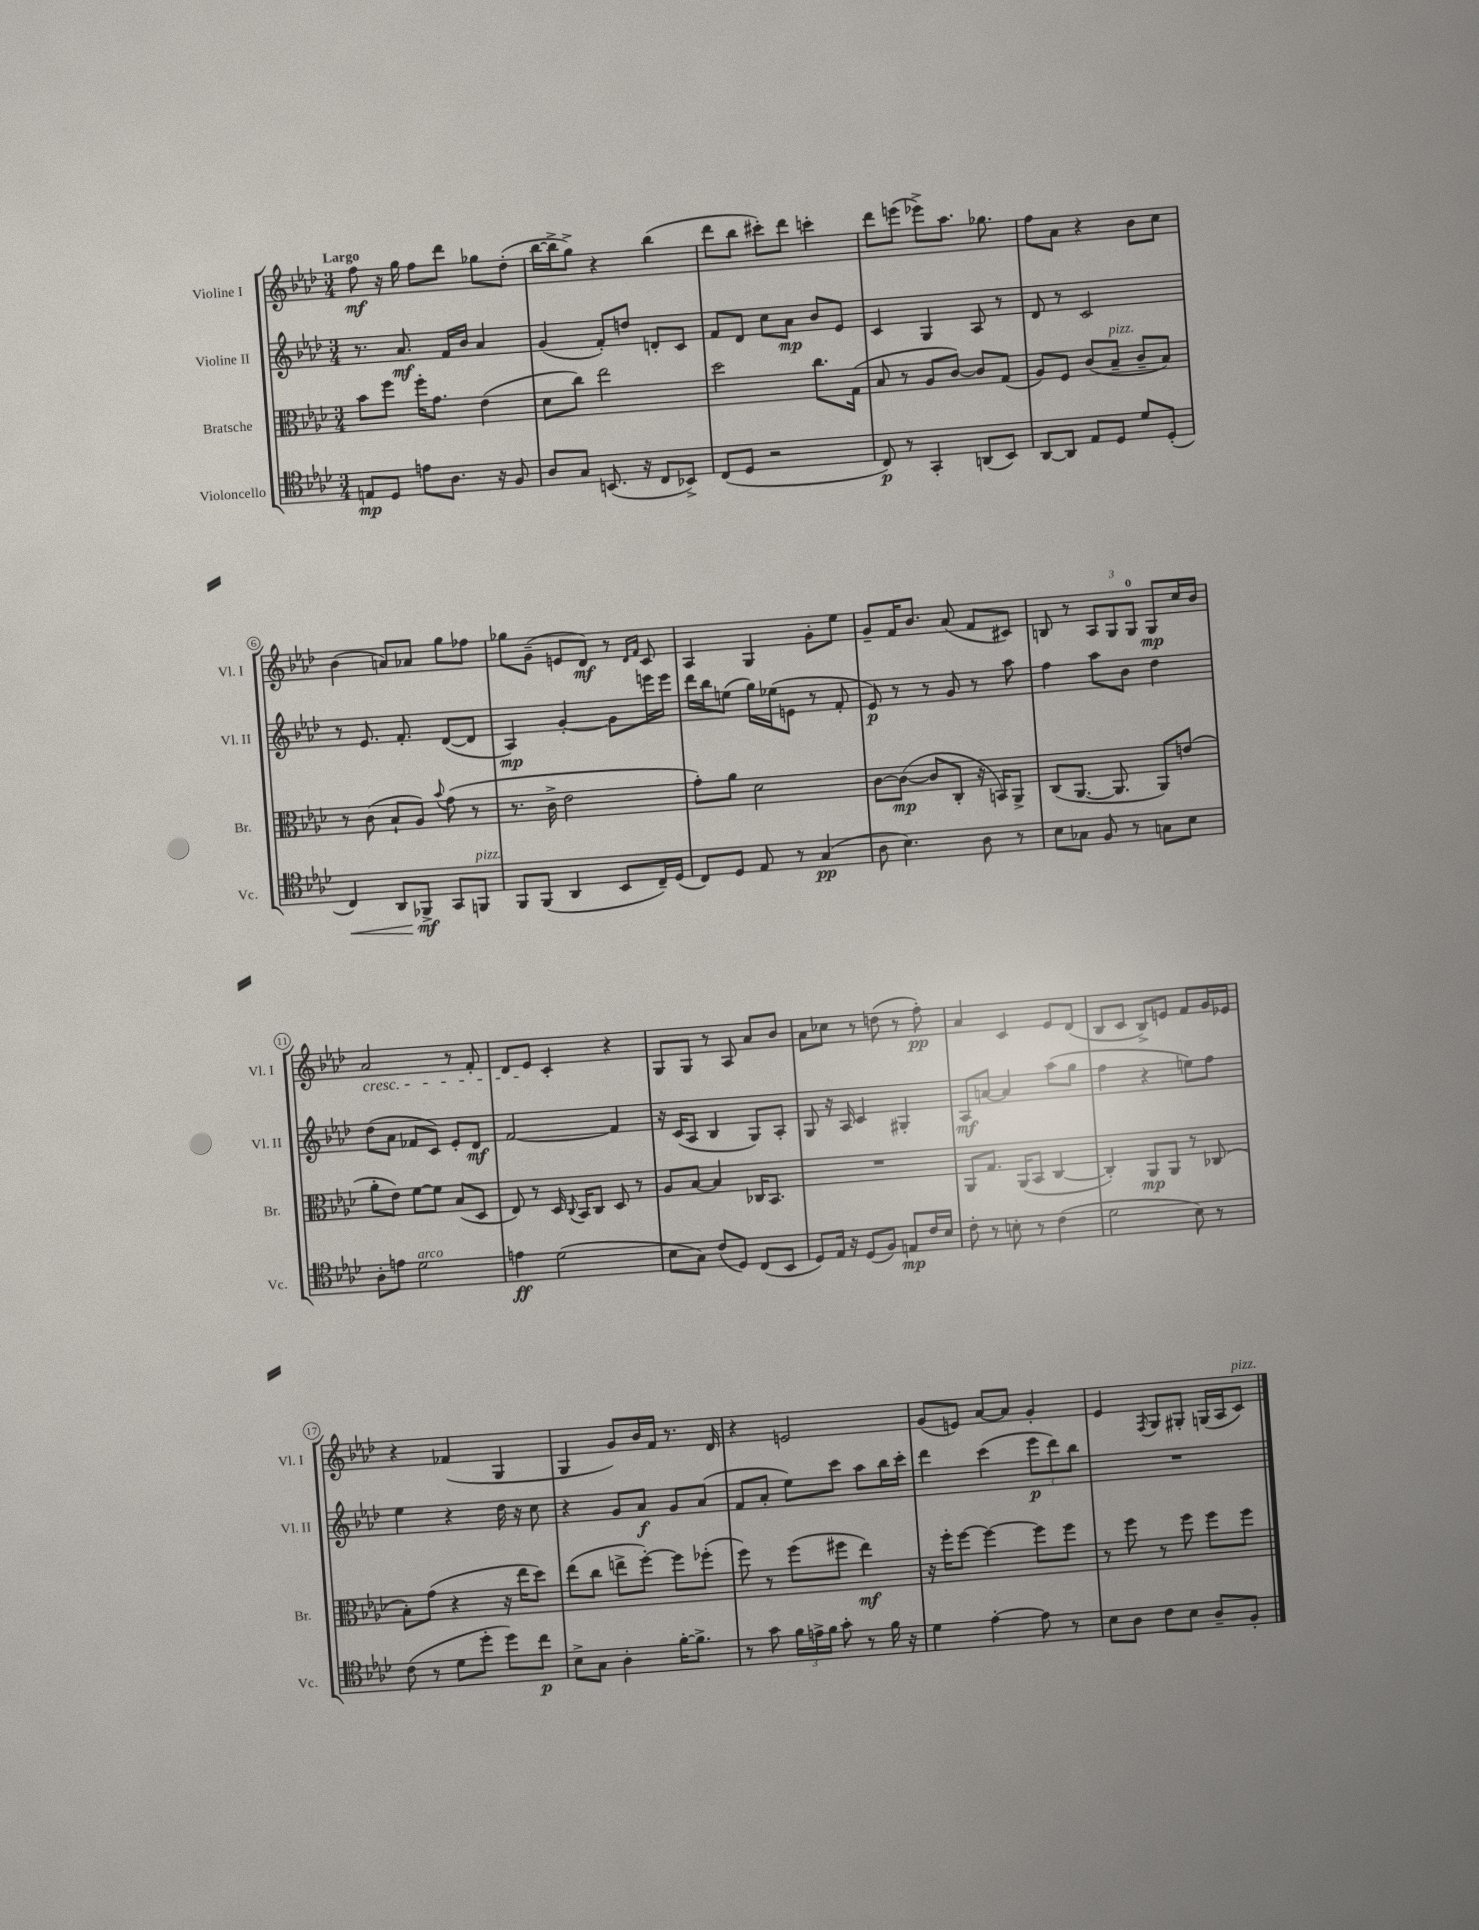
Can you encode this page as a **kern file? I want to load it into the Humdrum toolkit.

**kern	**dynam	**kern	**dynam	**kern	**dynam	**kern	**dynam
*part4	*part4	*part3	*part3	*part2	*part2	*part1	*part1
*staff4	*staff4	*staff3	*staff3	*staff2	*staff2	*staff1	*staff1
*I"Violoncello	*	*I"Bratsche	*	*I"Violine II	*	*I"Violine I	*
*I'Vc.	*	*I'Br.	*	*I'Vl. II	*	*I'Vl. I	*
*clefC4	*	*clefC3	*	*clefG2	*	*clefG2	*
*k[b-e-a-d-]	*	*k[b-e-a-d-]	*	*k[b-e-a-d-]	*	*k[b-e-a-d-]	*
*M3/4	*	*M3/4	*	*M3/4	*	*M3/4	*
=1	=1	=1	=1	=1	=1	=1	=1
!	!	!	!	!	!	!LO:TX:a:B:t=Largo	!
8En/L	mp	8b-\L	.	8.r	.	8ff\	mf
8D-/J	.	8ff\J	.	.	.	16r	.
.	.	.	.	8.a-/	mf	16gg\	.
8en\L	.	16ff'\KL	.	.	.	8ff\L	.
.	.	8.g\J	.	.	.	.	.
8.A-\J	.	.	.	16f/LL	.	8ddd-\J	.
.	.	.	.	16b-/JJ	.	.	.
.	.	(4e-\	.	4a-/	.	8gg-X\L	.
16r	.	.	.	.	.	.	.
8F/	.	.	.	.	.	(8dd-'\J	.
=2	=2	=2	=2	=2	=2	=2	=2
8A-/L	.	8d-\L	.	(4g/	.	[16bb-\LL	.
.	.	.	.	.	.	16bb-^\J]	.
8G/J	.	8cc\J)	.	.	.	8gg^\J)	.
(8.BBn/	.	2ee-\	.	8f'/L)	.	4r	.
.	.	.	.	8ddn/J	.	.	.
16r	.	.	.	.	.	.	.
8C/L	.	.	.	8dn'/L	.	(4bb-\	.
8BB-X^/J)	.	.	.	8c/J	.	.	.
=3	=3	=3	=3	=3	=3	=3	=3
(8C/L	.	2dd-\	.	8f/L	.	8ddd-\L	.
8D-/J	.	.	.	8d-/J	.	8bb-\J	.
2r	.	.	.	8cc\L	.	8ccc#X'\L)	.
.	.	.	.	8a-\J	mp	8ddd-\J	.
.	.	8.cc\L	.	8b-/L	.	4cccn'\	.
.	.	.	.	8e-/J	.	.	.
.	.	(16G\Jk	.	.	.	.	.
=4	=4	=4	=4	=4	=4	=4	=4
8C/)	p	8B-/	.	4c/	.	8ddd-\L	.
8r	.	8r	.	.	.	(8eeen\J	.
4GG'/	.	8A-/L	.	4G/	.	8eee-X^\L)	.
.	.	[8c/J)	.	.	.	8.aa-\J	.
(8AAn/L	.	8c/L]	.	8A-/	.	.	.
.	.	.	.	.	.	8.gg-X\	.
8BB-/J)	.	(8G/J	.	8r	.	.	.
=5	=5	=5	=5	=5	=5	=5	=5
[8AA-/L	.	8A-/L)	.	8d-/	.	8ff\L	.
8AA-/J]	.	8F/J	.	8r	.	8a-\J	.
8E-/L	.	(8c/L	.	2c/	.	4r	.
!	!	!LO:TX:a:i:t=pizz.	!	!	!	!	!
8D-/J	.	8B-~/J	.	.	.	.	.
8d-/L	.	8c~/L	.	.	.	8b-\L	.
(8D-'/J	.	8B-/J)	.	.	.	8cc\J	.
!!LO:LB:g=z
=6	=6	=6	=6	=6	=6	=6	=6
!	!LO:HP:b	!	!	!	!	!	!
4C/)	<	8r	.	8r	.	(4b-\	.
.	.	(8c\	.	8.e-/	.	.	.
8AA-/L	.	8B-`/L	.	.	.	8an/L)	.
.	.	.	.	8.f'/	.	.	.
8FF-X^/J	mf	8A-/J)	.	.	.	8a-X/J	.
.	.	8qqb-/	.	.	.	.	.
8GG/L	[	(8g\	.	([8d-/L	.	8gg\L	.
!LO:TX:a:i:t=pizz.	!	!	!	!	!	!	!
8FFn/J	.	8r	.	8d-/J]	.	8ff-X\J	.
=7	=7	=7	=7	=7	=7	=7	=7
8FF/L	.	8.r	.	4A-/)	mp	8gg-X\L	.
(8FF/J	.	.	.	.	.	(8g~\J	.
.	.	16c^\	.	.	.	.	.
4AA-/	.	2e-\	.	[4g'/	.	8en/L	.
.	.	.	.	.	.	8d-/J)	mf
8BB-/L	.	.	.	8g\L]	.	8r	.
.	.	.	.	.	.	16qqd-/LL	.
.	.	.	.	.	.	16qqf/JJ	.
16C~/L)	.	.	.	16eeen\L	.	8c/	.
(16D-/JJ	.	.	.	16eee\JJ	.	.	.
=8	=8	=8	=8	=8	=8	=8	=8
8C/L)	.	8g'\L)	.	16ddd-\LL	.	4A-/	.
.	.	.	.	16bb-\J	.	.	.
8D-/J	.	8a-\J	.	(8een\J	.	.	.
8E-/	.	2d-\	.	16gg\LL)	.	4G/	.
.	.	.	.	(16ee-X\J	.	.	.
8r	.	.	.	8en\J	.	.	.
(4G/	pp	.	.	8r	.	8g'\L	.
.	.	.	.	8f'/	.	8ee-\J	.
=9	=9	=9	=9	=9	=9	=9	=9
8A-\	.	[8c\L	.	8e-/)	p	8g~/L	.
4.B-\)	.	(8c\J_	mp	8r	.	16f/K	.
.	.	.	.	.	.	8.b-/J	.
.	.	8c/L]	.	8r	.	.	.
.	.	8C'/J	.	8g/	.	(8a-/	.
8A-\	.	16r	.	8r	.	8f/L	.
.	.	16BBn/KL)	.	.	.	.	.
8r	.	8AA-^/J	.	8aa-\	.	8c#X/J)	.
=10	=10	=10	=10	=10	=10	=10	=10
8B-\L	.	(8C/L	.	4ff\	.	8Bn/	.
8G-X\J	.	[8.AA-/J	.	.	.	8r	.
8F/	.	.	.	8aa-\L	.	12A-/L	.
.	.	8.AA-/]	.	.	.	.	.
.	.	.	.	.	.	12G/	.
8r	.	.	.	8b-\J	.	.	.
.	.	.	.	.	.	12G/J	.
8Gn\L	.	8AA-/L)	.	4dd-\	.	8G/L	mp
8B-\J	.	(8en/J	.	.	.	16cc/L	.
.	.	.	.	.	.	16b-/JJ	.
!!LO:LB:g=z
=11	=11	=11	=11	=11	=11	=11	=11
!	!	!	!	!	!	!LO:TX:b:i:t=cresc.	!
8A-'\L	.	8a-'\L	.	(8dd-\L	.	2a-/	.
8en\J	.	8e-\J)	.	8a-\J	.	.	.
!LO:TX:a:i:t=arco	!	!	!	!	!	!	!
2d-\	.	[8f\L	.	8f-X/L	.	.	.
.	.	8f\J]	.	8c/J)	.	.	.
.	.	(8B-/L	.	8e-'/L	.	8r	.
.	.	8D-/J	.	8d-/J	mf	8f'/	.
=12	=12	=12	=12	=12	=12	=12	=12
4en\	ff	8E-/)	.	[2f/	.	8d-/L	.
.	.	8r	.	.	.	8e-/J	.
(2d-\	.	16D-/	.	.	.	4c'/	.
.	.	8qqC/	.	.	.	.	.
.	.	16BB-/KL	.	.	.	.	.
.	.	8C/J	.	.	.	.	.
.	.	8D-/	.	4f/]	.	4r	.
.	.	8r	.	.	.	.	.
=13	=13	=13	=13	=13	=13	=13	=13
8B-\L	.	8A-/L	.	16r	.	8G/L	.
.	.	.	.	(16c/KL	.	.	.
8G\J)	.	[8B-/J	.	8A-/J	.	8G/J	.
(8c/L	.	4B-/]	.	4B-/	.	8r	.
8D-/J)	.	.	.	.	.	8A-/	.
(8C/L	.	16C-X/KL	.	8G/L)	.	8a-/L	.
.	.	8.BB-/J	.	.	.	.	.
8BB-/J	.	.	.	8A-'/J	.	8b-/J	.
=14	=14	=14	=14	=14	=14	=14	=14
8D-/L)	.	2.r	.	8G/	.	8a-\L	.
16E-/Jk	.	.	.	16r	.	8cc-X\J	.
16r	.	.	.	16A-/	.	.	.
(8D-/L	.	.	.	4c/	.	8r	.
8F/J)	.	.	.	.	.	(8ddn\	.
8En/L	mp	.	.	4G#X'/	.	8r	.
16c/L	.	.	.	.	.	8ff'\)	pp
16B-/JJ	.	.	.	.	.	.	.
=15	=15	=15	=15	=15	=15	=15	=15
8c'\	.	8AA-/L	.	8A-/L	mf	4a-/	.
8r	.	8.G/J	.	[8an/J	.	.	.
8Bn'\	.	.	.	4a/]	.	4c/	.
.	.	(16AA-/KL	.	.	.	.	.
8r	.	8BB-/J	.	.	.	.	.
(4c\	.	[4C/	.	(8aa-\L	.	8e-/L	.
.	.	.	.	8gg\J	.	(8d-/J	.
=16	=16	=16	=16	=16	=16	=16	=16
2d-\	.	4C'/])	.	4ff\	.	8B-/L	.
.	.	.	.	.	.	8c/J	.
.	.	8AA-/L	mp	4r	.	8B-^/L)	.
.	.	8AA-/J	.	.	.	8en/J	.
8B-\)	.	8r	.	8een\L)	.	8f/L	.
8r	.	(8C-X/	.	8ff\J	.	16g/L	.
.	.	.	.	.	.	16e-X/JJ	.
!!LO:LB:g=z
=17	=17	=17	=17	=17	=17	=17	=17
(8c\	.	8B-'\L)	.	4ee-\	.	4r	.
8r	.	(8g\J	.	.	.	.	.
8d-\L	.	4r	.	4r	.	(4f-X/	.
8dd-'\J	.	.	.	.	.	.	.
8dd-\L)	.	16r	.	16dd-\	.	4G/	.
.	.	16ee-\KL	.	16r	.	.	.
8cc\J	p	8dd-\J)	.	8cc\	.	.	.
=18	=18	=18	=18	=18	=18	=18	=18
8B-^\L	.	(8ee-\L	.	4r	.	4G/	.
8G\J	.	8cc\J	.	.	.	.	.
4A-'\	.	8een^\L	.	8g/L	.	8g/L)	.
.	.	[8ff'\J)	.	8a-/J	f	16b-/L	.
.	.	.	.	.	.	16f/JJ	.
[16f'\KL	.	8ff\L]	.	8g/L	.	8.r	.
8.f^\J]	.	.	.	.	.	.	.
.	.	(8ff-X'\J	.	(8a-/J	.	.	.
.	.	.	.	.	.	16d-/	.
=19	=19	=19	=19	=19	=19	=19	=19
8r	.	8ff\)	.	8f/L	.	4r	.
8g\	.	8r	.	8a-'/J	.	.	.
24f\LL	.	(8ff\L	.	8ee-\L)	.	2en/	.
24en^\	.	.	.	.	.	.	.
24f\JJ	.	.	.	.	.	.	.
8g'\	.	8ff#X\J	.	8ccc\J	.	.	.
8r	.	4ee-\)	mf	8aa-\L	.	.	.
16f\	.	.	.	16bb-\L	.	.	.
16r	.	.	.	16ccc'\JJ	.	.	.
=20	=20	=20	=20	=20	=20	=20	=20
4d-\	.	16r	.	4ddd-\	.	(8g/L	.
.	.	16ff'\KL	.	.	.	.	.
.	.	[8ff\J	.	.	.	8en/J)	.
[4e-'\	.	4ff\_	.	(4ccc\	.	[8a-/L	.
.	.	.	.	.	.	8a-/J]	.
8e-\]	.	8ff\L]	.	12eee-\L	p	4g'/	.
.	.	.	.	12ddd-\)	.	.	.
8r	.	8ff\J	.	.	.	.	.
.	.	.	.	12bb-\J	.	.	.
=21	=21	=21	=21	=21	=21	=21	=21
8B-\L	.	8r	.	2.r	.	4e-/	.
8A-\J	.	8ff\	.	.	.	.	.
.	.	.	.	.	.	8qF/	.
8c\L	.	8r	.	.	.	8G/L	.
8B-\J	.	8ff\	.	.	.	8G#X'/J	.
8A-~/L	.	8ff\L	.	.	.	(16Gn/LL	.
.	.	.	.	.	.	16A-/J	.
!	!	!	!	!	!	!LO:TX:a:i:t=pizz.	!
8F'/J	.	8ff\J	.	.	.	8c/J)	.
==	==	==	==	==	==	==	==
*-	*-	*-	*-	*-	*-	*-	*-
